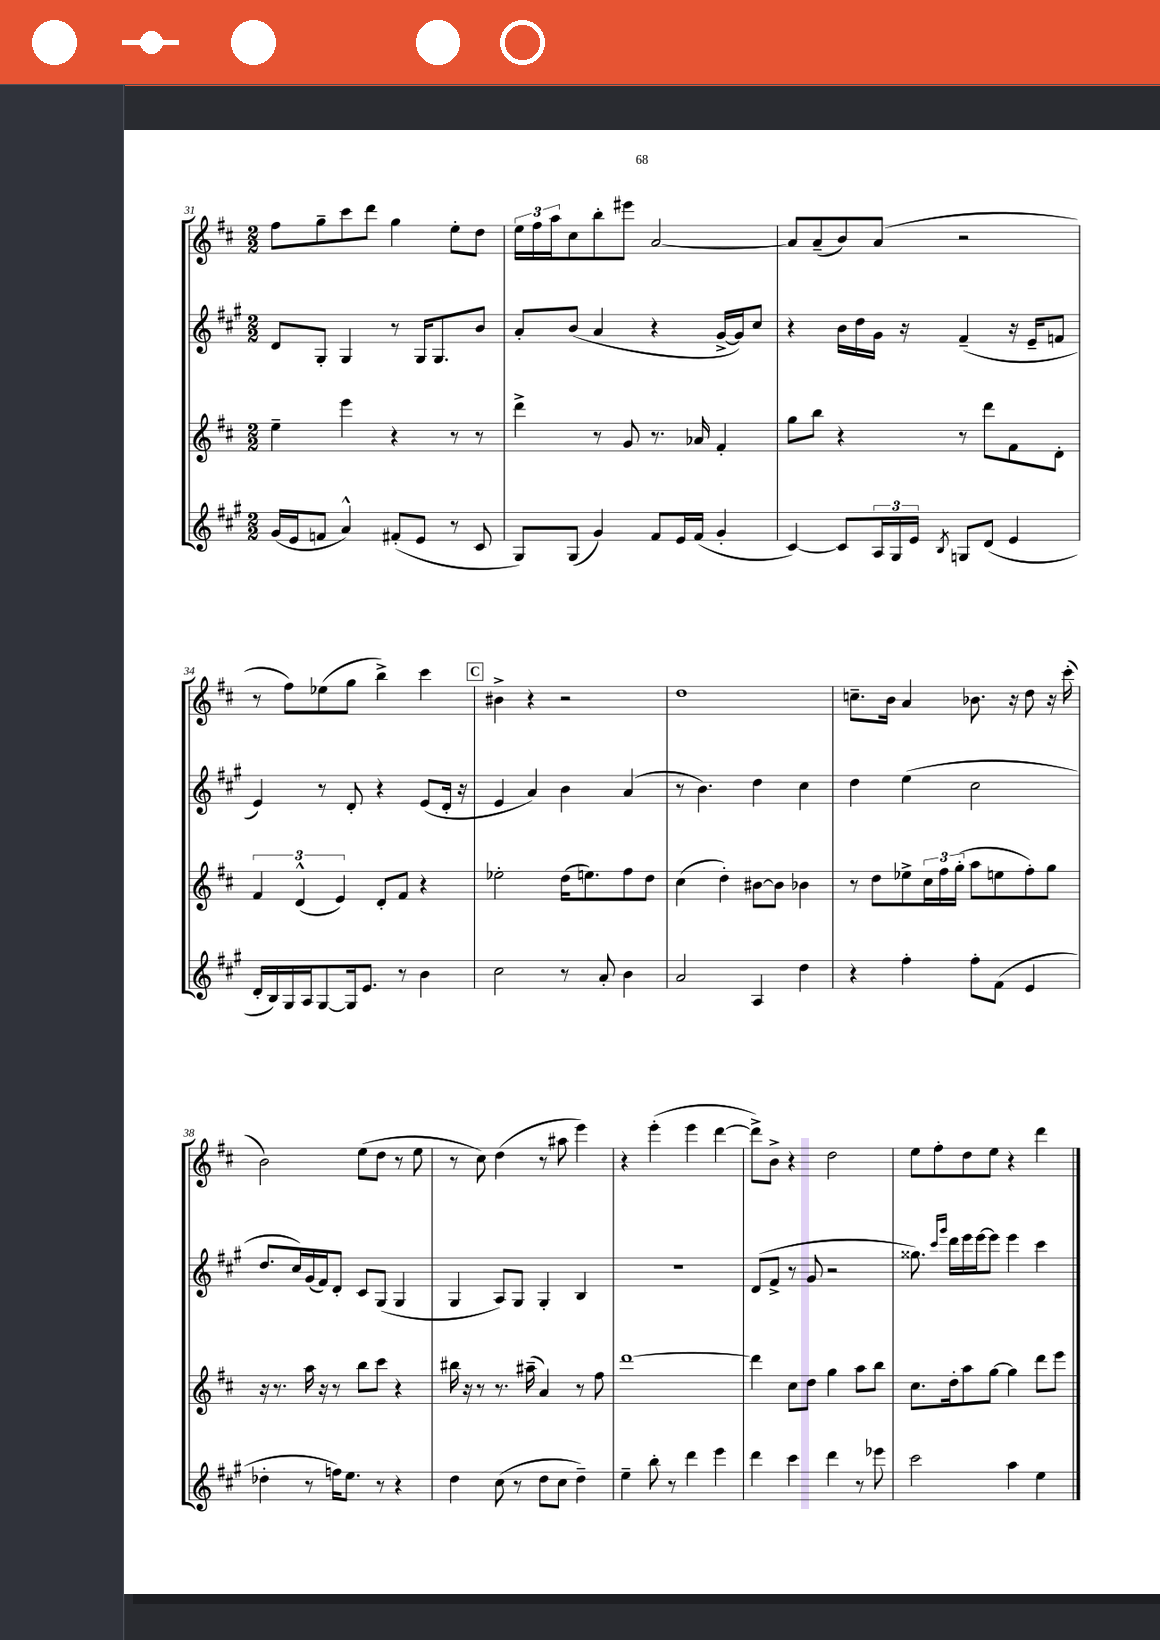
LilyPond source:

<<
\new StaffGroup <<
\new Staff = "s0" {
    \clef treble \key d \major \numericTimeSignature \time 2/2
    fis''8 g''8-- cis'''8 d'''8 g''4 e''8-. d''8 |
    \tuplet 3/2 { e''16 fis''16 a''16 } cis''8 b''8-. eis'''8 a'2~ |
    a'8 a'8--( b'8) a'8( r2 |
    r8 fis''8) ees''8( g''8 b''4->) cis'''4 |
    \mark \markup { \box "C" } bis'4-> r4 r2 |
    d''1 |
    c''8.-- b'16 a'4 bes'8. r16 d''8 r16 cis'''16-.( |
    b'2) e''8( d''8 r8 e''8 |
    r8 cis''8) d''4( r8 ais''8 e'''4) |
    r4 e'''4-.( e'''4 d'''4~ |
    d'''8->) b'8-> r4 d''2 |
    e''8 fis''8-. d''8 e''8 r4 d'''4 \bar "|." |
}
\new Staff = "s1" {
    \clef treble \key a \major \numericTimeSignature \time 2/2
    d'8 gis8-. gis4 r8 gis16 gis8. b'8 |
    a'8-. b'8( a'4 r4 gis'16~-> gis'16) cis''8 |
    r4 b'16 d''16 gis'16 r16 fis'4--( r16 e'16-- f'8 |
    e'4) r8 d'8-. r4 e'8( d'16-. r16 |
    \mark \markup { \box "C" } e'4 a'4) b'4 a'4( |
    r8 b'4.) d''4 cis''4 |
    d''4 e''4( cis''2 |
    d''8. cis''16) gis'16( fis'16) d'8-. cis'8 gis8( gis4 |
    gis4 a8) gis8 gis4-. b4 |
    R1 |
    d'8( fis'8-> r8 gis'8 r2 |
    gisis''8.) \grace { cis'''16 gis'''16 } d'''16 e'''16 e'''16~ e'''8 e'''4 cis'''4 \bar "|." |
}
\new Staff = "s2" {
    \clef treble \key d \major \numericTimeSignature \time 2/2
    e''4-- e'''4 r4 r8 r8 |
    d'''4-> r8 g'8 r8. aes'16 fis'4-. |
    g''8 b''8 r4 r8 d'''8 fis'8 d'8-. |
    \tuplet 3/2 { fis'4 d'4-^( e'4) } d'8-. fis'8 r4 |
    \mark \markup { \box "C" } ees''2-. d''16( e''8.) fis''8 d''8 |
    cis''4( d''4-.) bis'8~ bis'8 bes'4 |
    r8 d''8 ees''8-> \tuplet 3/2 { cis''16 fis''16 g''16-.( } a''8 e''8 fis''8-.) g''8 |
    r16 r8. a''16 r16 r8 b''8 cis'''8 r4 |
    bis''16 r16 r8 r8. ais''16--( a'4) r8 fis''8 |
    d'''1~ |
    d'''4 cis''8 d''8 g''4 a''8 b''8 |
    cis''8. d''16-. a''8 g''8~ g''4 d'''8 e'''8 \bar "|." |
}
\new Staff = "s3" {
    \clef treble \key a \major \numericTimeSignature \time 2/2
    gis'16( e'16 f'8 a'4-^) fis'8-.( e'8 r8 cis'8 |
    gis8) gis8( gis'4) fis'8 e'16 fis'16( gis'4-. |
    cis'4~) cis'8 \tuplet 3/2 { a16 gis16 e'16 } \acciaccatura { b8 } g8 d'8( e'4 |
    d'16-. b16) gis16 a16 gis8~ gis16 e'8. r8 b'4 |
    \mark \markup { \box "C" } cis''2 r8 a'8-. b'4 |
    a'2 a4 d''4 |
    r4 fis''4-. fis''8-. fis'8( e'4 |
    des''4-. r8 f''16) e''8. r8 r4 |
    d''4 cis''8( r8 d''8 cis''8 d''4--) |
    e''4-- b''8-. r8 d'''4 e'''4 |
    d'''4 cis'''4 d'''4 r8 ees'''8 |
    cis'''2 a''4 e''4 \bar "|." |
}
>>
>>
\layout { \context { \Score currentBarNumber = #31 } }
